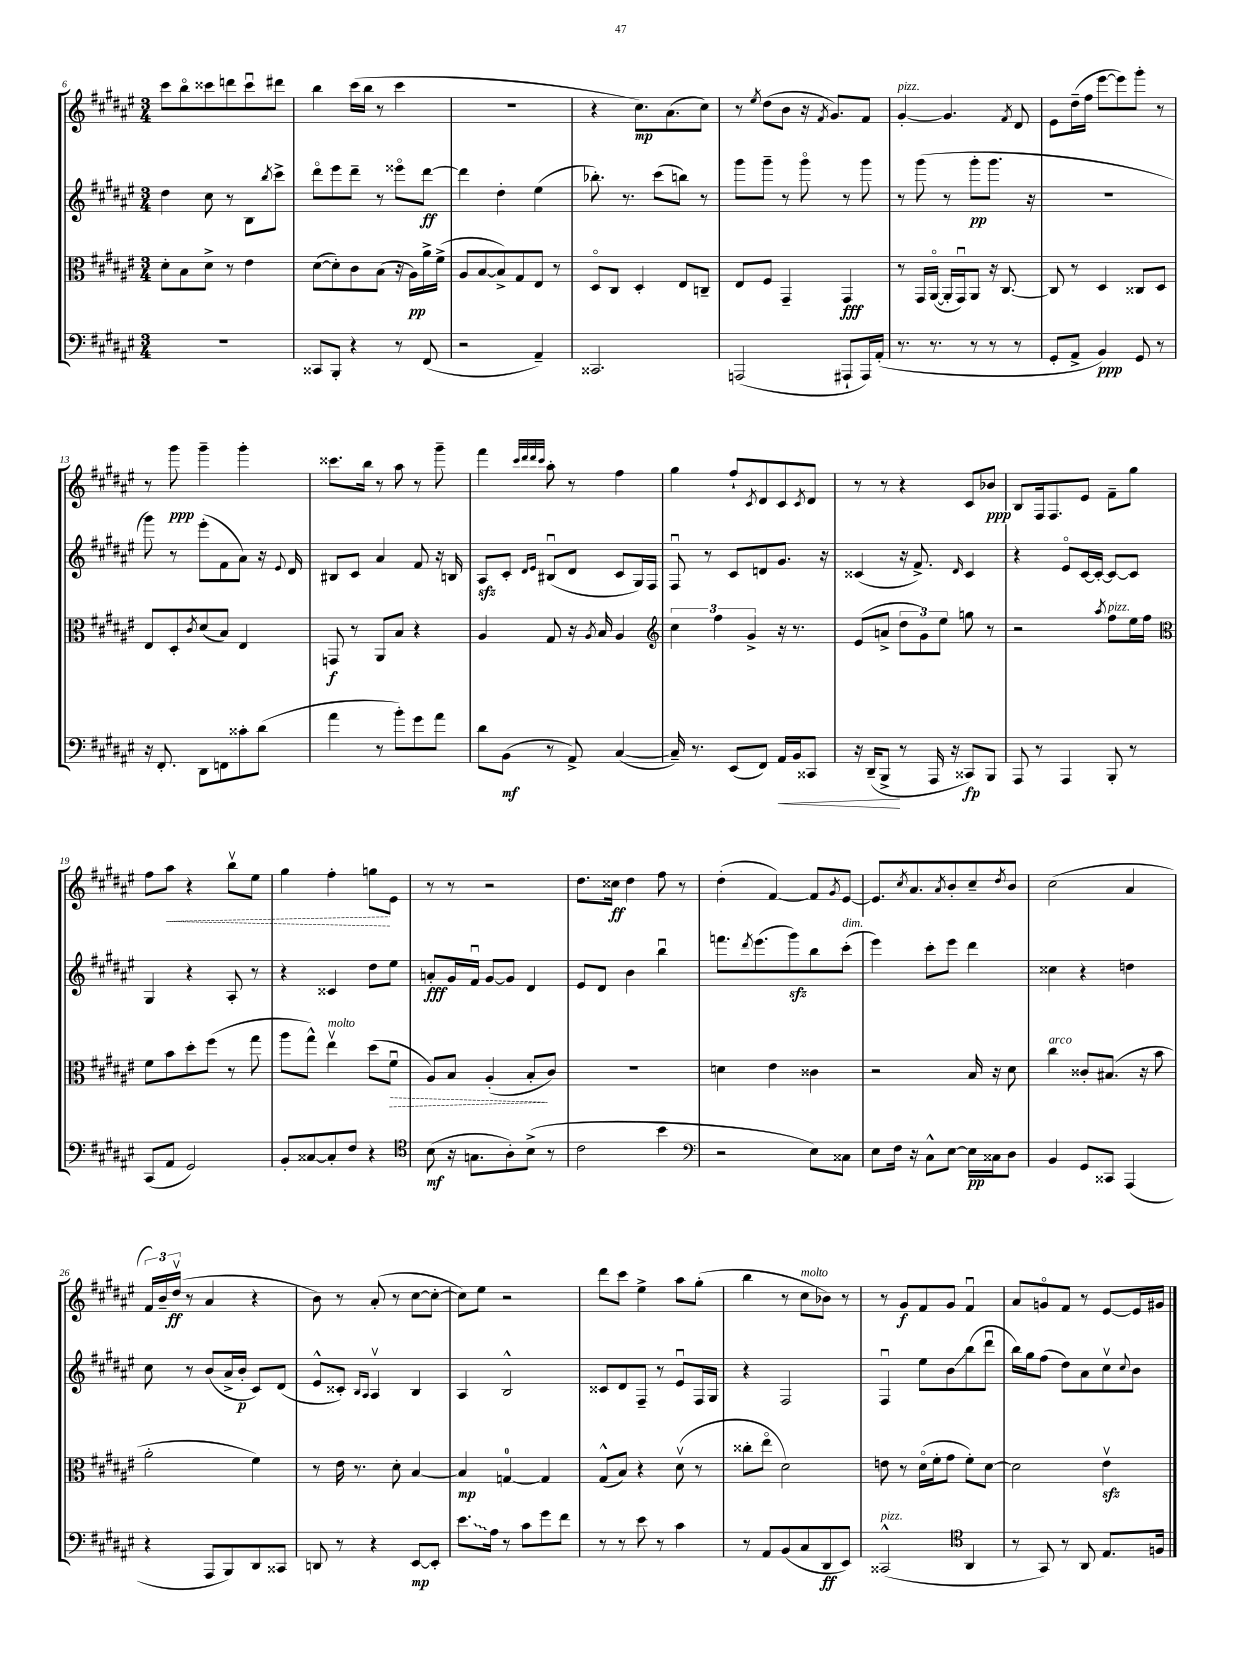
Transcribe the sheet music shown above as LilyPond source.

<<
\new StaffGroup <<
\new Staff = "s0" {
    \clef treble \key fis \major \numericTimeSignature \time 3/4
    cis'''8 b''8\flageolet cisis'''8 d'''8 cisis'''8\downbow dis'''8 |
    b''4 cis'''16( b''16 r8 cis'''4 |
    R2. |
    r4 cis''8.\mp) ais'8.( cis''8) |
    r8 \acciaccatura { eis''8 } dis''8( b'8 r16 \acciaccatura { fis'8 } gis'8.) fis'8 |
    gis'4~-.^\markup { \italic "pizz." } gis'4. \acciaccatura { fis'8 } dis'8 |
    eis'8 dis''16--( fis''16 eis'''8~ eis'''8) gis'''8-. r8 |
    r8 gis'''8\ppp gis'''4-- gis'''4-. |
    cisis'''8. b''16 r8 ais''8 r8 gis'''8-- |
    fis'''4 \grace { cis'''32 dis'''32 dis'''32 cis'''32 } ais''8-. r8 fis''4 |
    gis''4 fis''8-! \acciaccatura { cis'8 } dis'8 cis'8 \acciaccatura { cis'8 } dis'8 |
    r8 r8 r4 cis'8 bes'8\ppp |
    b8 fis16 fis8. eis'8 fis'8-- gis''8 |
    fis''8 \once \override Hairpin.style = #'dashed-line ais''8\< r4 b''8\upbow eis''8 |
    gis''4 fis''4-. g''8\! eis'8 |
    r8 r8 r2 |
    dis''8. cisis''16\ff dis''4 fis''8 r8 |
    dis''4-.( fis'4~) fis'8 \acciaccatura { gis'8 } eis'8~ |
    eis'8. \acciaccatura { cis''8 } ais'8. \acciaccatura { ais'8 } b'8-. cis''8-- \acciaccatura { dis''8 } b'8 |
    cis''2( ais'4 |
    \tuplet 3/2 { fis'16) b'16-- dis''16\upbow\ff( } r8 ais'4 r4 |
    b'8) r8 ais'8-.( r8 cis''8~ cis''8~-. |
    cis''8) eis''8 r2 |
    dis'''8 cis'''8 eis''4-> ais''8 gis''8-.( |
    b''4 r8 cis''8^\markup { \italic "molto" } bes'8) r8 |
    r8 gis'8\f fis'8 gis'8 fis'4\downbow |
    ais'8 g'8\flageolet fis'8 r8 eis'8~ eis'16 gis'16 \bar "|." |
}
\new Staff = "s1" {
    \clef treble \key fis \major \numericTimeSignature \time 3/4
    dis''4 cis''8 r8 b8 \acciaccatura { b''8 } cis'''8-> |
    dis'''8\flageolet eis'''8 dis'''8-- r8 eisis'''8\flageolet dis'''8~\ff |
    dis'''4 dis''4-. eis''4( |
    bes''8.-.) r8. cis'''8( b''8) r8 |
    gis'''8 gis'''8-- r8 gis'''8\flageolet r8 gis'''8 |
    r8 gis'''8( r8 gis'''8-.\pp gis'''8. r16 |
    R2. |
    gis'''8) r8 eis'''8-.( fis'8 ais'8) r16 \appoggiatura { eis'8 } dis'16 |
    bis8 cis'8 ais'4 fis'8 r16 b16 |
    ais8\sfz cis'8-. \grace { dis'16 eis'16 } bis8\downbow( dis'8 cis'8 gis16) fis16 |
    fis8\downbow r8 cis'8 d'8 gis'8. r16 |
    cisis'4( r16 fis'8.->) \grace { dis'16 } cisis'4 |
    r4 eis'8\flageolet cis'16~ cis'16~-. cis'8~ cis'8 |
    gis4 r4 ais8-. r8 |
    r4 cisis'4 dis''8 eis''8 |
    a'8-.\fff gis'16 fis'16\downbow gis'8~ gis'8 dis'4 |
    eis'8 dis'8 b'4 b''4\downbow |
    f'''8. \acciaccatura { dis'''8 } eis'''8.( gis'''8\sfz) b''8 cis'''8-.^\markup { \italic "dim." }( |
    eis'''4) cis'''8-. eis'''8 dis'''4 |
    cisis''4 r4 d''4 |
    cis''8 r8 b'8( ais'16-> b'16-.\p cis'8) dis'8( |
    eis'8-^ cisis'8-.) \grace { b16 ais16 } ais4\upbow b4 |
    ais4 b2-^ |
    cisis'8 dis'8 fis8-- r8 eis'8\downbow fis16 gis16 |
    r4 fis2 |
    fis4\downbow eis''8 b'8\glissando b''8( dis'''8\downbow |
    b''16) gis''16 fis''8( dis''8) ais'8 cis''8\upbow \appoggiatura { cis''8 } b'8 \bar "|." |
}
\new Staff = "s2" {
    \clef alto \key fis \major \numericTimeSignature \time 3/4
    dis'8-. b8 dis'8-> r8 eis'4 |
    dis'8~( dis'8-.) cis'8 b8( r16 ais16\pp) ais'16-> fis'16->( |
    ais8 b8~ b8->) gis8 eis8 r8 |
    dis8\flageolet cis8 dis4-. eis8 c8-- |
    eis8 fis8 gis,4-- gis,4\fff |
    r8 gis,16 ais,16~\flageolet( ais,16-. gis,16\downbow) ais,8 r16 cis8.~ |
    cis8 r8 dis4 cisis8 dis8 |
    eis8 dis8-. \acciaccatura { cis'8 } dis'8( b8) eis4 |
    g,8\f r8 ais,8 b8 r4 |
    ais4 gis8 r16 \acciaccatura { ais8 } b16 ais4 |
    \clef treble \tuplet 3/2 { cis''4 fis''4 gis'4-> } r16 r8. |
    eis'8( a'8-> \tuplet 3/2 { dis''8 gis'8) eis''8 } g''8 r8 |
    r2 \acciaccatura { ais''8 } fis''8^\markup { \italic "pizz." } eis''16 fis''16 |
    \clef alto fis'8 b'8 dis''8-. fis''8( r8 gis''8 |
    ais''8 gis''8-^) eis''4\upbow^\markup { \italic "molto" } dis''8( \once \override Hairpin.style = #'dashed-line fis'8\downbow\> |
    ais8) b8 ais4-.( b8-.\! cis'8) |
    R2. |
    d'4 eis'4 cisis'4 |
    r2 b16 r16 dis'8 |
    cis''4^\markup { \italic "arco" } cisis'8-. bis8.( r16 b'8 |
    ais'2-. fis'4) |
    r8 eis'16 r8. dis'8-. b4~ |
    b4\mp g4-0~ g4 |
    gis8-^( b8) r4 dis'8\upbow( r8 |
    cisis''8-. eis''8\flageolet dis'2) |
    e'8 r8 dis'16\flageolet( fis'16-. gis'8 fis'8-.) dis'8~ |
    dis'2 eis'4\upbow\sfz \bar "|." |
}
\new Staff = "s3" {
    \clef bass \key fis \major \numericTimeSignature \time 3/4
    R2. |
    cisis,8 b,,8-. r4 r8 fis,8( |
    r2 ais,4--) |
    cisis,2. |
    a,,2( ais,,8-! ais,,16) ais,16-.( |
    r8. r8. r8 r8 r8 |
    gis,8-. ais,8-> b,4\ppp) gis,8 r8 |
    r16 fis,8.-. dis,8 f,8 cisis'8-. dis'8( |
    ais'4 r8 b'8-.) gis'8 ais'8 |
    dis'8 b,8\mf( r8 ais,8->) cis4~( |
    cis16--) r8. eis,8( fis,8) ais,16\< b,16 cisis,8 |
    r16 dis,16--( b,,8->\! r8 ais,,16 r16 cisis,8\fp) b,,8 |
    ais,,8 r8 ais,,4 b,,8-. r8 |
    cis,8( ais,8 gis,2) |
    b,8-. cisis8~ cisis8-. fis8 r4 |
    \clef tenor b8\mf( r16 g8. ais8-.) b8->( r8 |
    cis'2 b'4 |
    \clef bass r2 eis8) cisis8 |
    eis8 fis16 r16 cis8-^ eis8~ eis16\pp cisis16 dis8 |
    b,4 gis,8 cisis,8 ais,,4( |
    r4 ais,,8 b,,8) dis,8 cisis,8 |
    d,8 r8 r4 eis,8~\mp eis,8-. |
    \once \override Glissando.style = #'zigzag eis'8.\glissando ais16 r8 cis'8 gis'8 fis'8 |
    r8 r8 eis'8 r8 cis'4 |
    r8 ais,8 b,8( cis8 dis,8\ff eis,8) |
    cisis,2-^^\markup { \italic "pizz." }( \clef tenor ais,4 |
    r8 gis,8) r8 ais,8 eis8. f16 \bar "|." |
}
>>
>>
\layout { \context { \Score currentBarNumber = #6 } }
